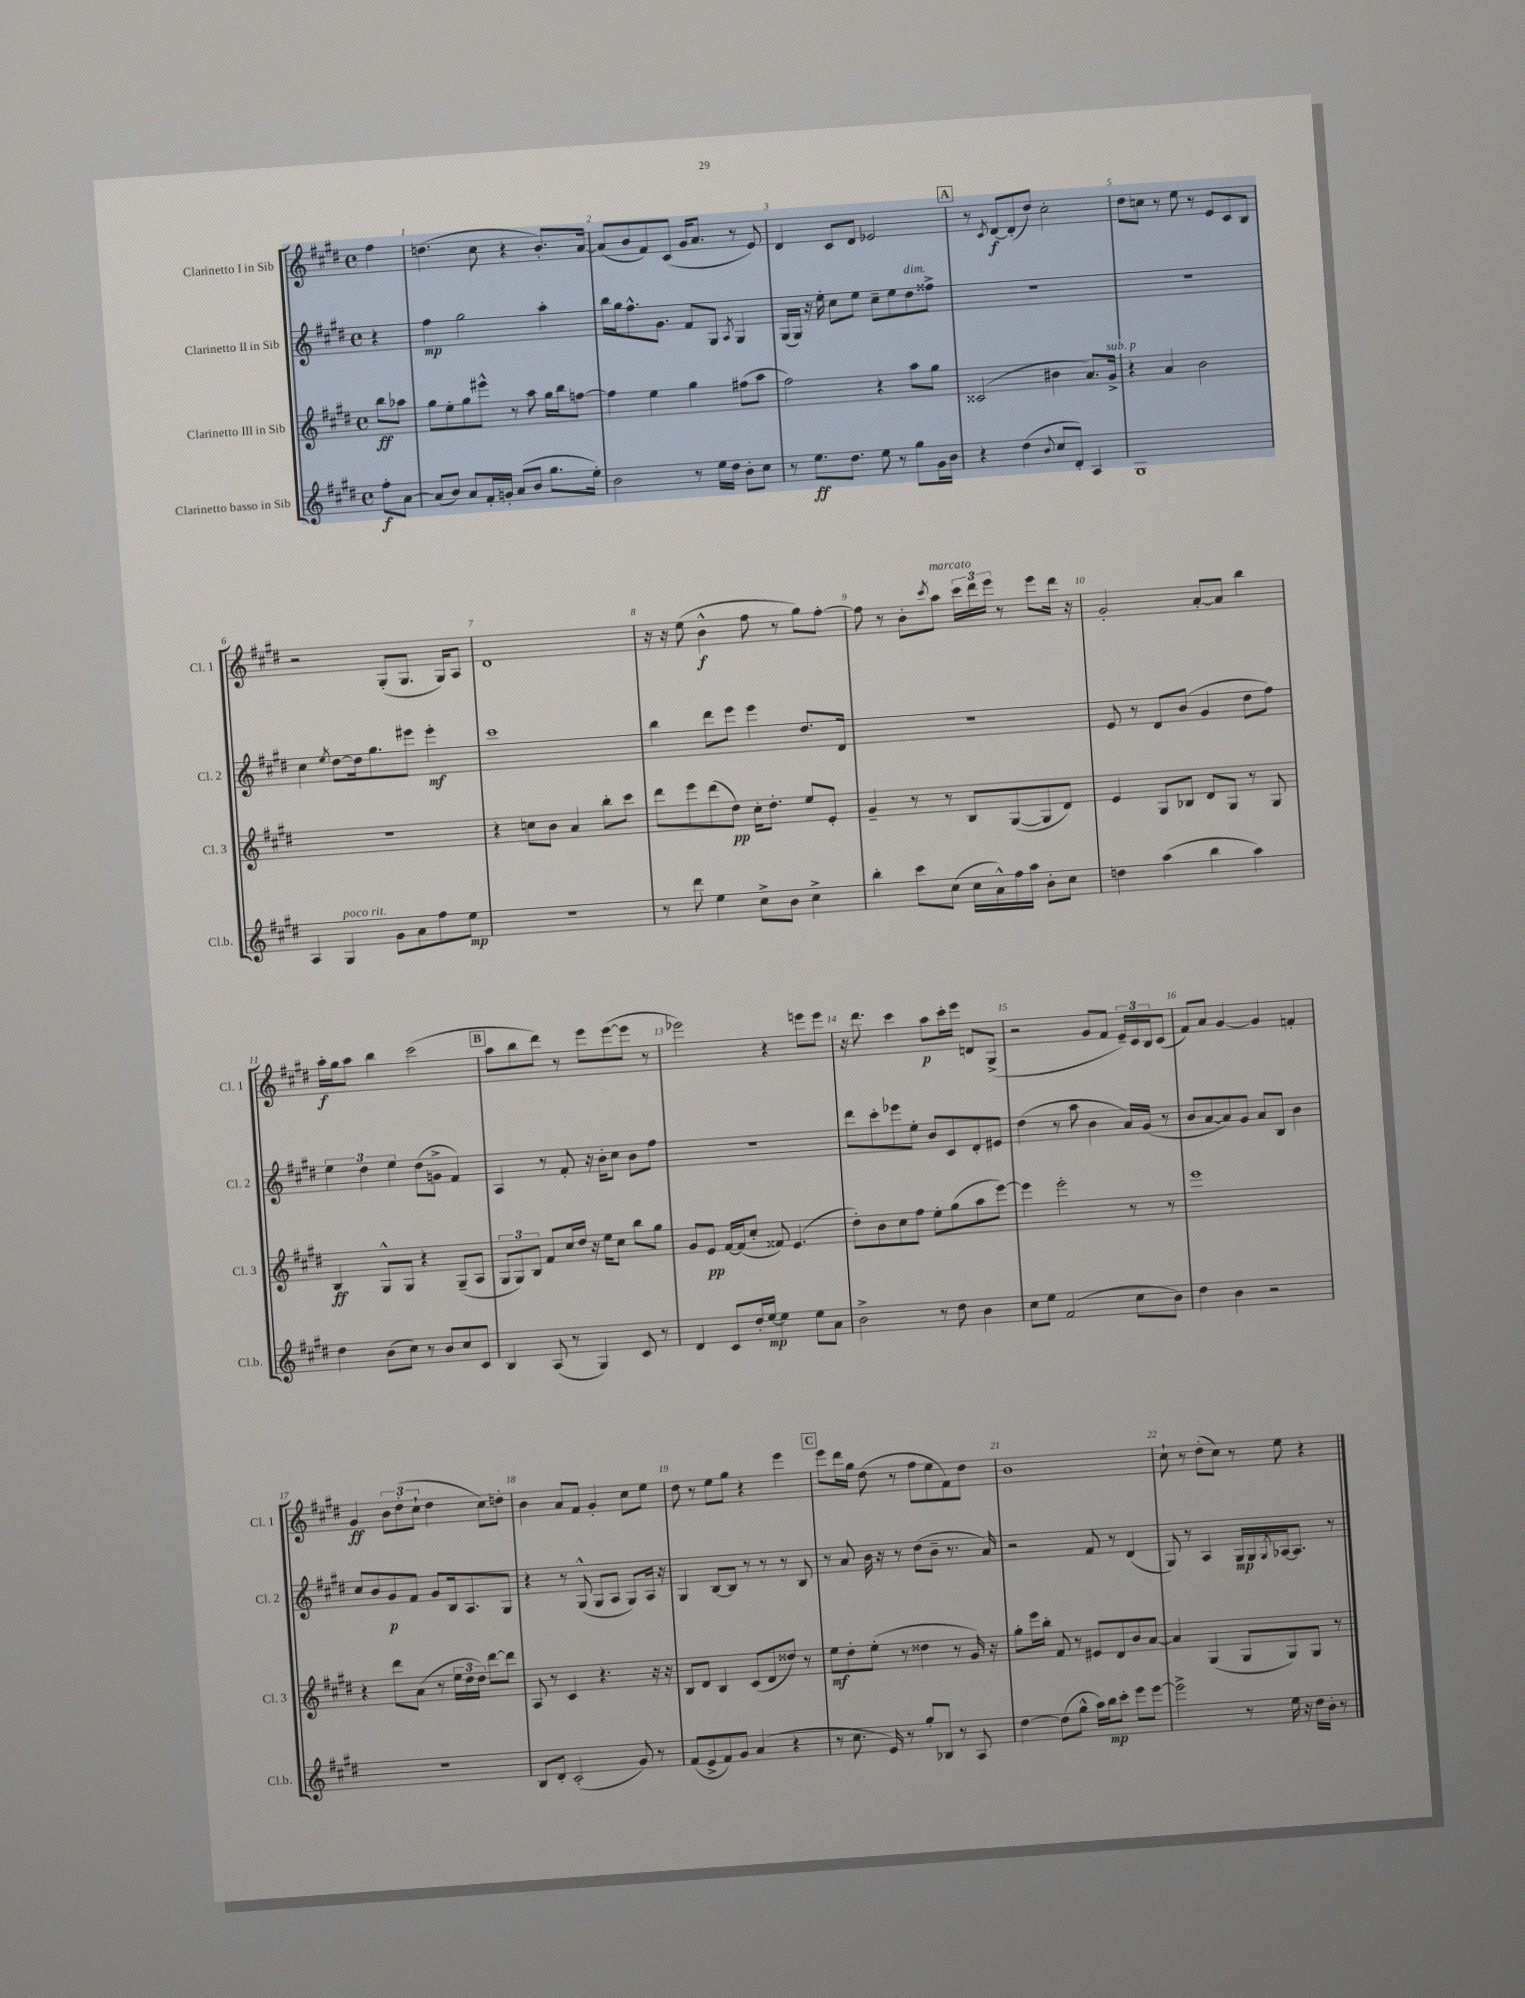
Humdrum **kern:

**kern	**kern	**kern	**kern
*staff4	*staff3	*staff2	*staff1
*clefG2	*clefG2	*clefG2	*clefG2
*k[f#c#g#d#]	*k[f#c#g#d#]	*k[f#c#g#d#]	*k[f#c#g#d#]
*M4/4	*M4/4	*M4/4	*M4/4
*met(c)	*met(c)	*met(c)	*met(c)
8ff#'	8bb	4r	4ff#
[8a	8aa-	.	.
=	=	=	=
(8a]	8gg#	4ff#	(4.dd
8b)	8ee'	.	.
8a	8gg#	2gg#	.
16f#'	8eee#^^	.	8cc#
16g'	.	.	.
(8a	8r	.	4r
8b	8aa	.	.
8.gg#	16gg#	4aa'	8.b')
.	16bb	.	.
.	[8ff	.	.
16ee')	.	.	[16a
=	=	=	=
2b	4ff]	16bb	(8a]
.	.	16gg#	.
.	.	8.ff#^^	8b
.	4ee	.	8f#)
.	.	8.g#	.
.	.	.	(8c#
8r	4gg#	8f#	16g#
.	.	.	8.a
16ee	.	8G#	.
16dd#	.	.	.
.	.	8qA	.
8b'	(8ff#	4G#	8r
8cc#	8aa	.	8e)
=	=	=	=
8r	2ff#)	(16G#	4d#
.	.	16G#)	.
8.ee	.	16r	.
.	.	16ee'	.
.	.	8cc#	8c#
8.dd#	.	.	.
.	.	8ee	8d#
8ee	4r	8cc#~	2e-
8r	.	8ee	.
8gg#	8aa	8dd#	.
16g#	8gg#	8ff##^	.
16b	.	.	.
=	=	=	=
4r	(2c##	1r	8r
.	.	.	8qc#
.	.	.	[8d#
(4dd#	.	.	(8d#']
.	.	.	8dd#)
8qqb	.	.	.
8cc#	4b#	.	2cc#'
8d#')	.	.	.
4A	8.a)	.	.
.	16g#^	.	.
=	=	=	=
1G#	4r	1r	8dd#
.	.	.	8cc
.	4a	.	8r
.	.	.	8ee
.	2b	.	8r
.	.	.	8e
.	.	.	8c#
.	.	.	8B
=	=	=	=
4A	1r	4cc#	2r
.	.	8qee	.
4G#	.	[8dd#	.
.	.	16dd#]	.
.	.	8.gg#	.
8g#	.	.	(8G#'
8a	.	8eee#	8.G#
8ff#	.	4eee#'	.
.	.	.	16G#)
8ee	.	.	8A
=	=	=	=
1r	4r	1ccc#	1d#
.	8cc	.	.
.	8b	.	.
.	4a	.	.
.	8bb'	.	.
.	8ccc#	.	.
=	=	=	=
8r	8ddd#	4bb	16r
.	.	.	16r
8ddd#	8eee	.	(8ee
4ee	(8ddd#	8ddd#	4b^^
.	8dd#)	8eee	.
8cc#^	16cc#'	4eee	8ff#
.	8.dd#'	.	.
8b	.	.	8r
4cc#^	8ee	8.dd#	8gg#)
.	8e'	.	[8ff#'
.	.	16d#	.
=	=	=	=
4bb'	4g#~	1r	8ff#]
.	.	.	8r
8ccc#	8r	.	8b'
.	.	.	8qccc#
(8cc#	8r	.	8aa
16cc#	8B	.	24ccc#
.	.	.	24ddd#
16a^^)	.	.	.
.	.	.	24eee
16ff#	([8G#	.	8r
16aa	.	.	.
8b'	8G#]	.	8eee
8cc#	8d#)	.	16ddd#
.	.	.	16r
=	=	=	=
4dd	4e	8e	2g#'
.	.	8r	.
(4aa	8G#	8d#	.
.	8B-	(8b	.
4bb	8d#	4g#	[8a'
.	8G#	.	8a]
4aa)	8r	8dd#	4bb
.	8G#	8ff#)	.
=	=	=	=
4dd#	4B	6ee	16aa'
.	.	.	16gg#
.	.	.	8aa
.	.	6dd#	.
(8b	8G#^^	.	4bb
.	.	6ee	.
8cc#)	8G#	.	.
8r	4r	(8dd#	(2ccc#
8b	.	8g^	.
8cc#	(8G#~	4f#)	.
8c#	8A	.	.
=	=	=	=
4B	12G#	4A	8aa
.	12G#)	.	.
.	.	.	8bb
.	12B	.	.
(8A	8f#	8r	8ddd#)
8r	16cc#	8f#'	8r
.	16dd#	.	.
4G#)	16r	16r	8eee
.	16ee	16b'	.
.	8cc#	8cc#	([8eee
8c#	8bb	8b	8eee]
8r	8gg#	8ff#	8r
=	=	=	=
4d#	8g#	1r	2eee-)
.	8e	.	.
8c#	[16f#	.	.
.	(16f#]	.	.
16dd#'	8cc#'	.	.
[16ee	.	.	.
4ee]	8f##)	.	4r
.	(4.e	.	.
8ee	.	.	8eee
8a	.	.	8eee
=	=	=	=
2b^	8dd#')	8ddd#	16r
.	.	.	8.ddd#
.	8b	8ccc#'	.
.	8cc#	8eee-	4ccc#
.	8ff#	8ee'	.
8r	8ee'	8b	8aa
8dd#	(8gg#	8c#	16ccc#'
.	.	.	16eee
4b	8aa	8d#'	8d
.	[8eee)	8e#	(8G#^
=	=	=	=
8cc#	4eee]	(4dd#	2r
8ee	.	.	.
(2f#	2eee'	8r	.
.	.	8aa	.
.	.	4b	8g#
.	.	.	8f#
8cc#	8r	16a)	24e~)
.	.	.	24c#
.	.	(16g#	.
.	.	.	24B
8b)	8r	8r	(8c#
=	=	=	=
4dd#	1eee	8b	8f#)
.	.	[8a	8a
4b	.	8a])	[4g#
.	.	8g#	.
2r	.	8a	4g#]
.	.	8B	.
.	.	4b	4f'
=	=	=	=
1r	4r	8cc#	4g#
.	.	8b	.
.	8ddd#	8g#	12b
.	.	.	(12dd#'
.	(8a	8f#	.
.	.	.	12cc#`
.	8r	8g#	4dd#
.	24ee	16B	.
.	24dd#	.	.
.	.	8.A	.
.	24dd#)	.	.
.	[8ddd#	.	8cc#)
.	8ddd#]	8G#	8dd'
=	=	=	=
8B	8A	4r	4b
8d#'	8r	.	.
(2c#'	4c#	8r	8a
.	.	(8G#^^	8f#
.	4.r	8G#	4g#'
.	.	8A	.
8g#)	.	8G#)	8cc#
8r	16r	16A	8ee
.	16r	16r	.
=	=	=	=
(8f#	8B	4G#	8dd#
8e^	8d#	.	8r
8f#)	4B	[8B	8ee
8g#	.	8B]	8gg#
(4a	(8c#	8r	4r
.	8d#	8r	.
4r	8dd##)	8r	4eee
.	8r	8B	.
=	=	=	=
8r	8ee	8r	8eee
8.cc#	8dd#'	8a	16ddd#
.	.	.	16gg#
.	(8ee'	16b	(8dd#
16e)	.	16r	.
8r	8r	8r	8r
8gg#'	4dd##	(8dd#	8ff#
8B-	.	8b~	8ee
8r	8r	8.r	8f#)
8A	16g#)	.	8dd#
.	16r	16a)	.
=	=	=	=
[4dd#	8gg#'	2r	1b
.	16eee	.	.
.	16bb'	.	.
(8dd#]	8f#	.	.
8gg#^^	8r	.	.
16aa)	8e#	8f#	.
16bb	.	.	.
8ccc#'	8d#	8r	.
8eee	8b	(4d#	.
[8eee	[8a	.	.
=	=	=	=
2eee^]	4a]	8G#)	8cc#`
.	.	8r	8r
.	(4G#	4A	(8dd#'
.	.	.	8cc#)
8r	8G#	16G#	8r
.	.	16G#	.
.	.	8qG#	.
16ee	8G#)	[16A-	8ee
16r	.	8.A-]	.
16dd#	8G#	.	4r
16b'	.	.	.
8r	8r	8r	.
==	==	==	==
*-	*-	*-	*-
